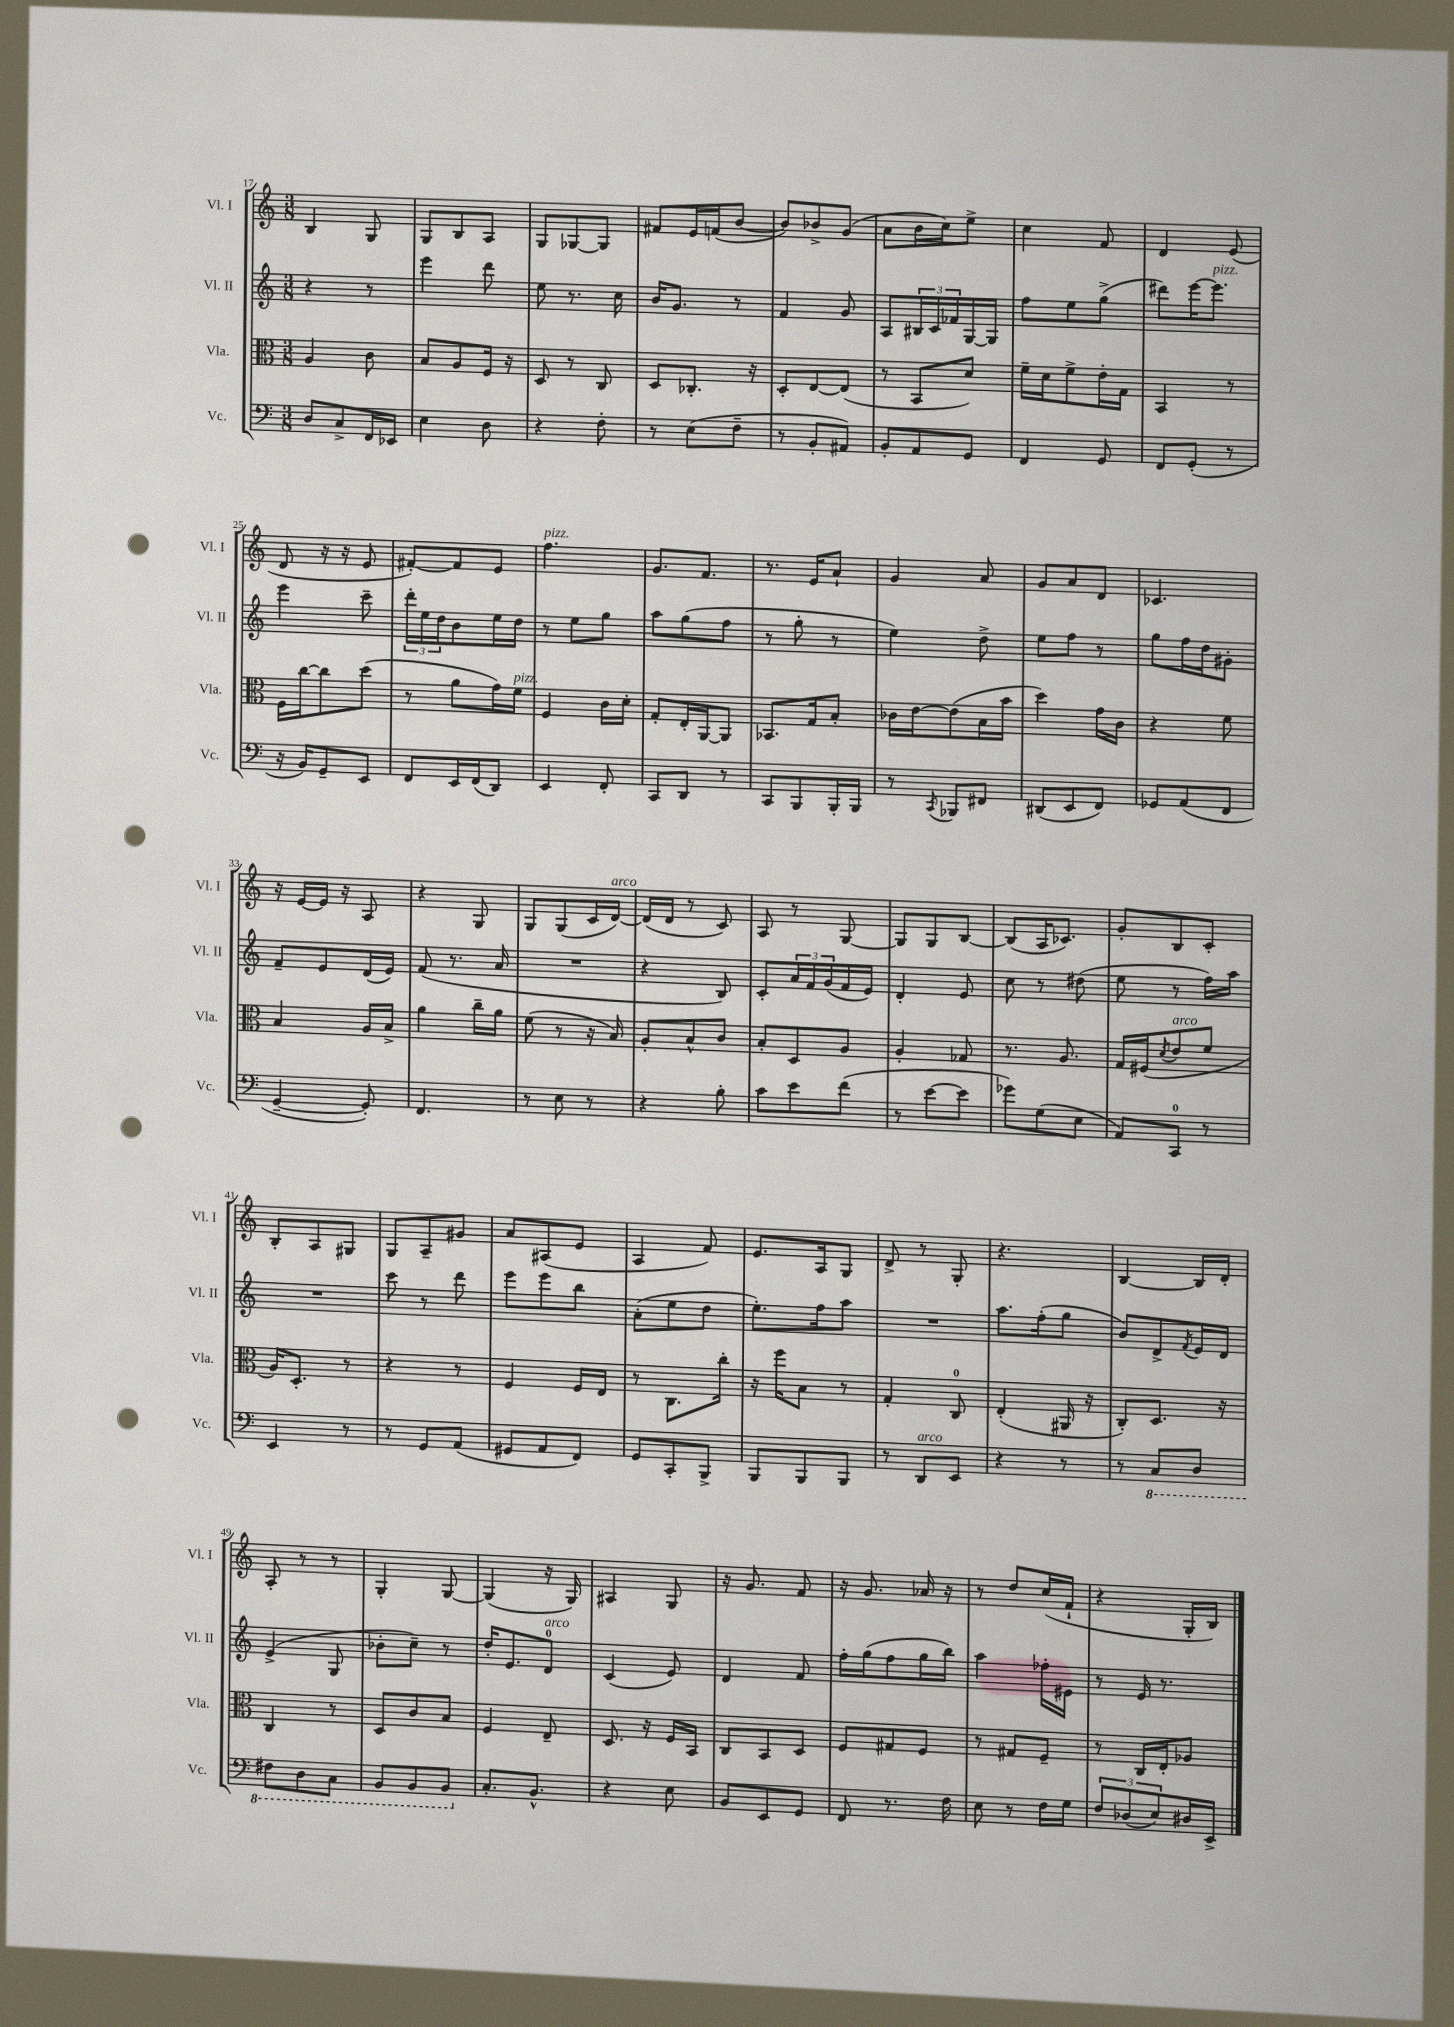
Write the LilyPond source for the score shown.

<<
\new StaffGroup <<
\new Staff = "s0" \with { instrumentName = "Vl. I" shortInstrumentName = "Vl. I" } {
    \clef treble \key c \major \numericTimeSignature \time 3/8
    b4 g8 |
    g8 b8 a8 |
    g8 ges8~ ges8 |
    fis'8 e'16 f'16( b'8~ |
    b'8) bes'8-> g'8( |
    a'8 b'16 c''16) e''8-> |
    c''4 f'8 |
    d'4 e'8( |
    d'8 r16 r16 e'8 |
    fis'8~-.) fis'8 e'8 |
    f''4.^\markup { \italic "pizz." } |
    g'8. f'8. |
    r8. e'16 a'8-! |
    g'4 a'8 |
    g'8 a'8 d'8 |
    ces'4. |
    r16 e'16~ e'16 r16 a8 |
    r4 g8 |
    g8 g8( c'16 d'16~^\markup { \italic "arco" }) |
    d'16( d'16 r8 c'8) |
    a8 r8 g8~ |
    g8 g8 b8~ |
    b8( a16 ces'8.) |
    g'8-. b8 c'8-. |
    b8-. a8 gis8 |
    g8 a8-- gis'8 |
    a'8 ais8( e'8 |
    a4 f'8) |
    e'8. a16 g8 |
    d'8-> r8 g8-. |
    r4. |
    b4~ b16 d'16-. |
    a8-. r8 r8 |
    g4-. g8~ |
    g4( r16 g16) |
    ais4 g8 |
    r16 g'8. f'8 |
    r16 g'8. aes'16 r16 |
    r8 d''8 c''16( f'16-! |
    r4 g16-. b16) \bar "|." |
}
\new Staff = "s1" \with { instrumentName = "Vl. II" shortInstrumentName = "Vl. II" } {
    \clef treble \key c \major \numericTimeSignature \time 3/8
    r4 r8 |
    e'''4 d'''8 |
    e''8 r8. c''16 |
    b'16 g'8. r8 |
    f'4 g'8 |
    a8 \tuplet 3/2 { bis16 c'16 fes'16 } g16~ g16 |
    f''8 e''8 g''8->( |
    dis'''8) e'''16~ e'''8.^\markup { \italic "pizz." } |
    e'''4 c'''8-- |
    \tuplet 3/2 { d'''16-. e''16 d''16 } b'8 e''16 d''16 |
    r8 e''8 g''8 |
    a''8 g''8( f''8 |
    r8 g''8-. r8 |
    e''4) d''8-> |
    e''8 f''8 r8 |
    g''8 f''16 d''16 gis'8-. |
    f'8-- e'8 d'16( e'16) |
    f'8( r8. a'16 |
    R4. |
    r4 b8) |
    c'8-. \tuplet 3/2 { a'16 f'16 g'16( } f'16 e'16) |
    d'4-. e'8 |
    c''8 r8 dis''8( |
    e''8 r8 f''16) a''16 |
    R4. |
    c'''8 r8 d'''8 |
    e'''8 e'''8 b''8 |
    a'8-.( e''8 d''8 |
    e''8.-.) f''16 a''8 |
    R4. |
    a''8. f''16-.( g''8 |
    b'8) d'8-> \acciaccatura { f'8 } e'16 d'16 |
    e'4->( g8 |
    bes'8-. c''8--) r8 |
    d''16-. e'8. d'8-0^\markup { \italic "arco" } |
    c'4( e'8) |
    d'4 f'8 |
    f''16-. g''16( f''8 g''16 b''16) |
    a''4 fes''16-. eis'16 |
    r8 e'16 r8. \bar "|." |
}
\new Staff = "s2" \with { instrumentName = "Vla." shortInstrumentName = "Vla." } {
    \clef alto \key c \major \numericTimeSignature \time 3/8
    a4 c'8 |
    b8 a8 f16 r16 |
    d8 r8 c8 |
    d8 ces8.-. r16 |
    d8-. e8~ e8( |
    r8 b,8 d'8) |
    f'16-- d'16 f'8-> e'16-. g16 |
    b,4 r8 |
    f16 c''16~ c''8 d''8( |
    r8 a'8 g'16) f'16^\markup { \italic "pizz." } |
    f4 c'16 d'16-. |
    g8-. e16-. a,16~ a,8 |
    bes,8. g16 b8-. |
    ces'16 e'16~ e'8( b16 b'16 |
    d''4) g'16 c'16 |
    r4 f'8 |
    b4 a16 b16-> |
    a'4 c''16-- a'16 |
    f'8( r8 r16 b16) |
    a8-. b8-^ c'8 |
    b8-. d8 a8 |
    a4-. ges8 |
    r8. a8. |
    g16 fis16( \acciaccatura { d'8 } e'8^\markup { \italic "arco" } f'8 |
    a16) d8.-. r8 |
    r4 r8 |
    f4 f16 e16 |
    r8 c8. c''16-. |
    r16 f''16 b8 r8 |
    g4-. c8-0 |
    e4-.( ais,16 r16 |
    c8-.) d8. r16 |
    c4 r8 |
    d8 c'8 b8 |
    f4 e8-- |
    d8. r16 f16 b,16 |
    c8 b,8 d8 |
    f8 gis8 f8 |
    r8 gis8 f8-- |
    r8 c16 e16-. aes8 \bar "|." |
}
\new Staff = "s3" \with { instrumentName = "Vc." shortInstrumentName = "Vc." } {
    \clef bass \key c \major \numericTimeSignature \time 3/8
    d8 c8-> f,16 ees,16 |
    e4 d8 |
    r4 f8-. |
    r8 e8( f8-- |
    r8 b,8-. ais,8) |
    b,8-. a,8 g,8 |
    f,4 g,8 |
    f,8 g,8-.( r8 |
    r16 b,16) g,8-- e,8 |
    f,8 e,16 f,16( d,8) |
    e,4 f,8-. |
    c,8 d,8 r8 |
    c,8 b,,8 b,,16-. b,,16 |
    r8 \acciaccatura { c,8 } bes,,8 fis,8 |
    dis,8( e,8 f,8) |
    ges,8 a,8( f,8 |
    g,4~-- g,8-.) |
    f,4. |
    r8 e8 r8 |
    r4 b8-. |
    c'8 e'8 f'8( |
    r8 e'8~ e'8 |
    ges'8) g8( e8 |
    a,8) c,8-0 r8 |
    e,4 r8 |
    r8 g,8 a,8( |
    gis,8 a,8 f,8) |
    g,8 c,8-. b,,8-> |
    b,,8 b,,8 b,,8 |
    r8 d,8^\markup { \italic "arco" } e,8 |
    r4 r8 |
    r8 \ottava #-1 c,8 d,8 |
    fis,8 d,8 c,8 |
    b,,8 b,,8 b,,8 \ottava #0 |
    c8.-. b,8.-^ |
    r4 e8 |
    b,8 e,8 g,8 |
    f,8 r8. f16 |
    e8 r8 f16 g16 |
    \tuplet 3/2 { f8 des8( e8) } dis16 e,16-> \bar "|." |
}
>>
>>
\layout { \context { \Score currentBarNumber = #17 } }
